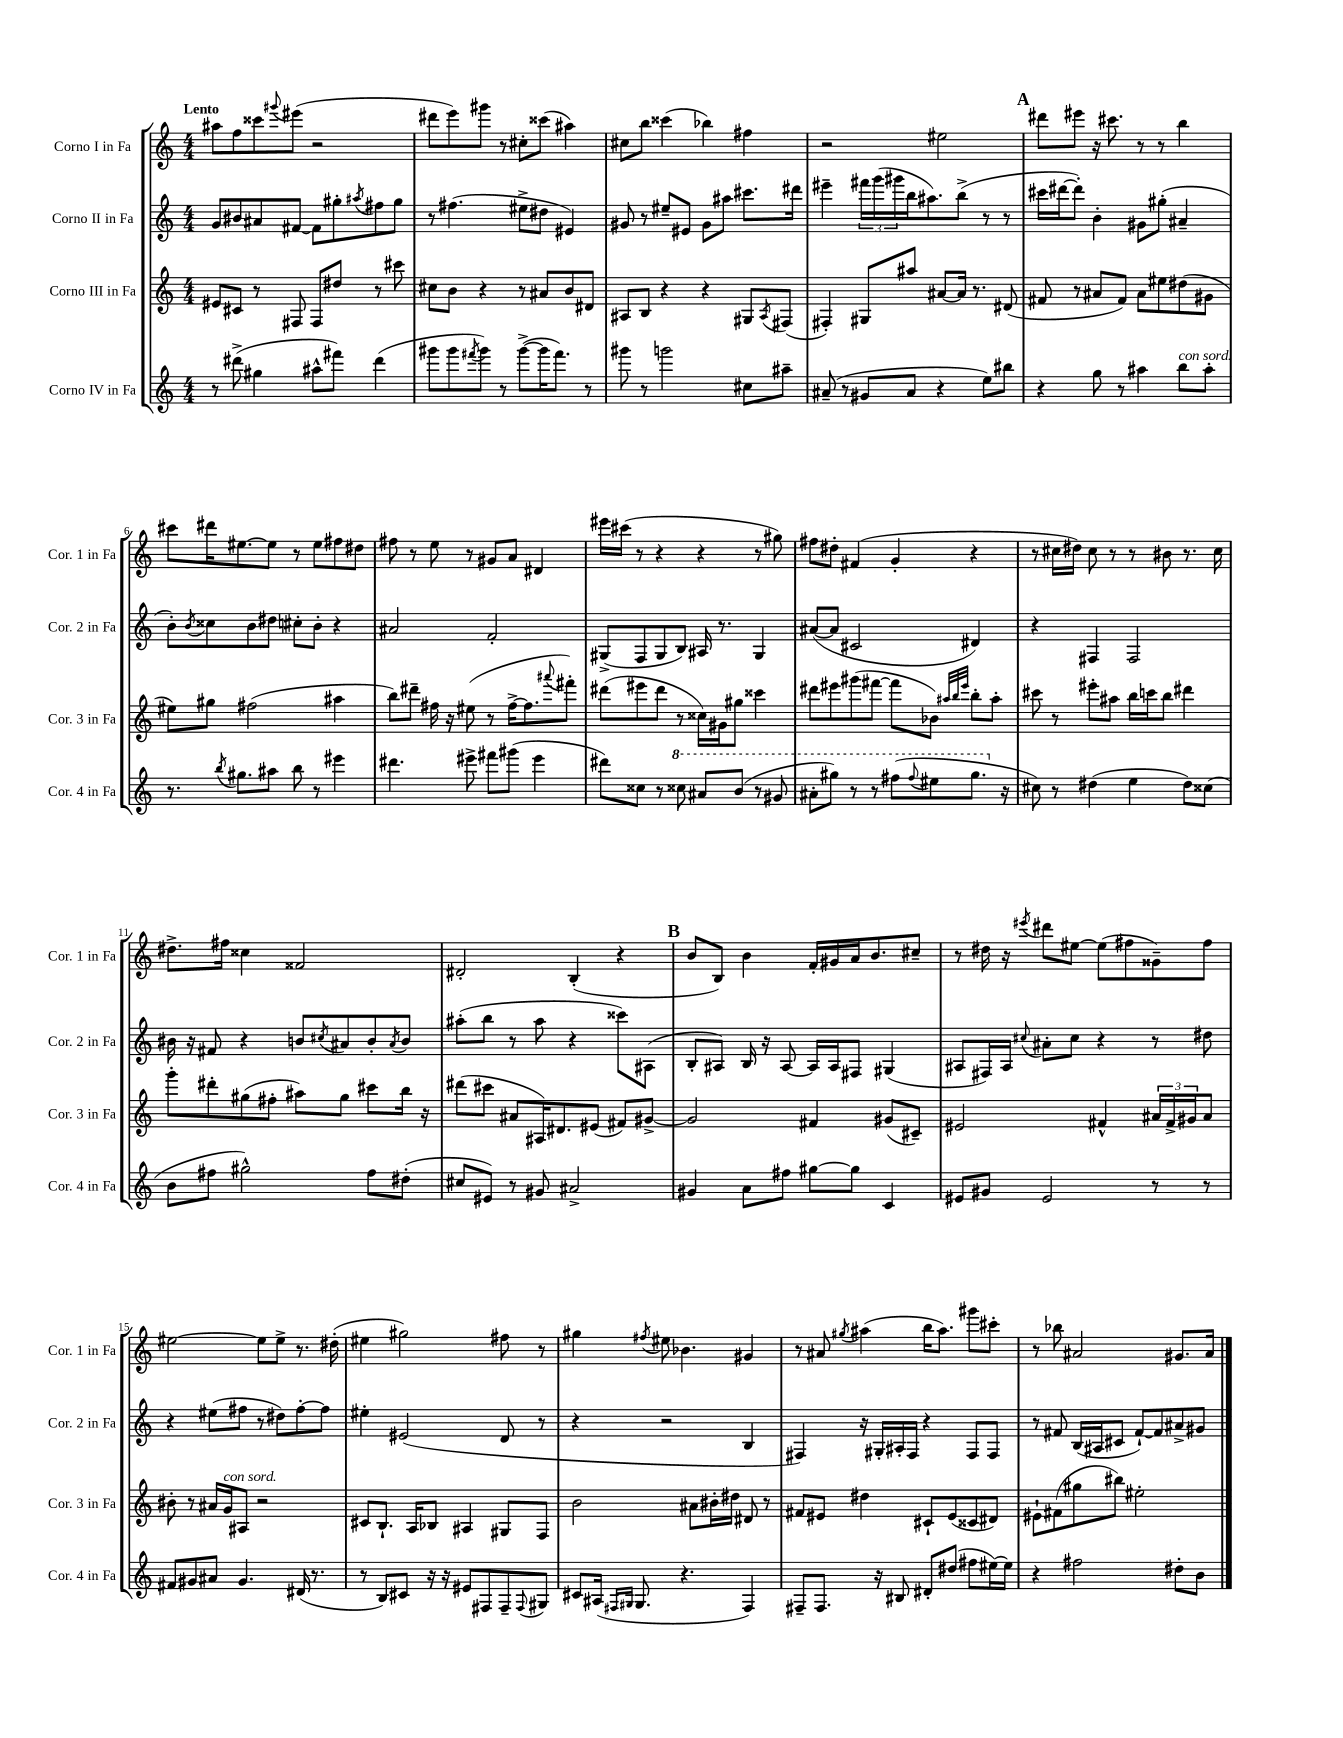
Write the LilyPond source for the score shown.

<<
\new StaffGroup <<
\new Staff = "s0" \with { instrumentName = "Corno I in Fa" shortInstrumentName = "Cor. 1 in Fa" } {
    \clef treble \key c \major \numericTimeSignature \time 4/4 \tempo "Lento"
    ais''8 f''8 cisis'''8 \appoggiatura { gis'''8 } eis'''8( r2 |
    dis'''8 e'''8) gis'''8 r8 cis''8-. cisis'''8( ais''4) |
    cis''8 b''8 cisis'''4( bes''4) fis''4 |
    r2 eis''2 |
    \mark \markup { \bold "A" } dis'''8 eis'''8 r16 cis'''8. r8 r8 b''4 |
    cis'''8 dis'''16 eis''8.~ eis''8 r8 eis''8 fis''8 dis''8 |
    fis''8 r8 e''8 r8 gis'8 a'8 dis'4 |
    eis'''16 cis'''16( r8 r4 r4 r8 gis''8) |
    fis''8 dis''8-. fis'4( g'4-. r4 |
    r8 cis''16 dis''16) cis''8 r8 r8 bis'8 r8. cis''16 |
    dis''8.-> fis''16 cisis''4 fisis'2 |
    dis'2-. b4-.( r4 |
    \mark \markup { \bold "B" } b'8 b8) b'4 f'16-. gis'16 a'16 b'8. cis''8-- |
    r8 dis''16 r16 \acciaccatura { eis'''8 } dis'''8 eis''8~ eis''8( fis''8 gisis'8--) fis''8 |
    eis''2~ eis''8 eis''8-> r8. dis''16-.( |
    eis''4 gis''2) fis''8 r8 |
    gis''4 \acciaccatura { fis''8 } eis''8 bes'4. gis'4 |
    r8 ais'8 \acciaccatura { gis''8 } ais''4( b''16 ais''8.) gis'''8 cis'''8-. |
    r8 bes''8 ais'2 gis'8. ais'16 \bar "|." |
}
\new Staff = "s1" \with { instrumentName = "Corno II in Fa" shortInstrumentName = "Cor. 2 in Fa" } {
    \clef treble \key c \major \numericTimeSignature \time 4/4
    g'8 bis'8 ais'8 fis'8~ fis'8 gis''8-. \acciaccatura { ais''8 } fis''8 gis''8 |
    r8 fis''4.( eis''8-> dis''8 eis'4) |
    gis'8 r8 eis''8-- eis'8 gis'8 ais''8 cis'''8. dis'''16 |
    eis'''4-- \tuplet 3/2 { fis'''16 g'''16( gis'''16 } b''16 ais''8.) b''8->( r8 r8 |
    \mark \markup { \bold "A" } cis'''16 dis'''16~ dis'''8-.) b'4-. gis'8 gis''8-.( ais'4-- |
    b'8-.) \acciaccatura { b'8 } cisis''8 b'8 dis''8 cis''8-. b'8-. r4 |
    ais'2 f'2-. |
    gis8->( f8 gis8 b8) ais16 r8. gis4 |
    ais'8~( ais'8 cis'2 dis'4) |
    r4 fis4 fis2 |
    bis'16 r16 fis'8 r4 b'8 \acciaccatura { cis''8 } ais'8 b'8-. \acciaccatura { ais'8 } b'8 |
    ais''8-.( b''8 r8 ais''8 r4 cisis'''8) ais8( |
    \mark \markup { \bold "B" } b8-. ais8) b16 r16 ais8~ ais16 ais16 fis8 gis4( |
    ais8 fis16) ais16 \appoggiatura { cis''8 } ais'8-. cis''8 r4 r8 dis''8 |
    r4 eis''8( fis''8 r8 dis''8) fis''8~-. fis''8 |
    eis''4-. eis'2( d'8 r8 |
    r4 r2 b4 |
    fis4) r16 gis16-. ais16-. fis16 r4 fis8 fis8 |
    r8 fis'8 b16( ais16 cis'8 fis'8~-!) fis'8 ais'8-> gis'8 \bar "|." |
}
\new Staff = "s2" \with { instrumentName = "Corno III in Fa" shortInstrumentName = "Cor. 3 in Fa" } {
    \clef treble \key c \major \numericTimeSignature \time 4/4
    eis'8 cis'8 r8 fis8 fis8 dis''8 r8 cis'''8 |
    cis''8 b'8 r4 r8 ais'8 b'8 dis'8 |
    ais8 b8 r4 r4 gis8 \acciaccatura { ais8 } fis8( |
    fis4-.) gis8 ais''8 ais'8~ ais'16 r8. dis'8( |
    \mark \markup { \bold "A" } fis'8 r8 ais'8 fis'8) ais'8 eis''8 dis''8( gis'8 |
    eis''8) gis''8 fis''2( ais''4 |
    b''8) dis'''8-- fis''16 r16 eis''8( r8 fis''16~-> fis''8. \appoggiatura { ais'''8 } fis'''8-.) |
    dis'''8( eis'''8 dis'''8 r8 cisis''16) gis'16 gis''8 cisis'''4 |
    dis'''8 eis'''8 gis'''8( fis'''8~ fis'''8 bes'8) \grace { ais''32 b''32 eis'''32 } b''8-. ais''8-. |
    cis'''8 r8 eis'''8-. ais''8 b''16 c'''16 b''8 dis'''4 |
    g'''8-. dis'''8-. gis''8( fis''8-. ais''8) gis''8 cis'''8 b''16 r16 |
    dis'''8( cis'''8 ais'8 ais16) dis'8. eis'8( fis'8) gis'8~-> |
    \mark \markup { \bold "B" } gis'2 fis'4 gis'8( cis'8--) |
    eis'2 fis'4-^ \tuplet 3/2 { ais'16 fis'16-> gis'16 } ais'8 |
    bis'8-. r8 ais'16 g'16^\markup { \italic "con sord." } ais8 r2 |
    cis'8 b8.-! a16 bes8 ais4 gis8 f8 |
    b'2 ais'8 bis'16-. dis''16 dis'8 r8 |
    fis'8 eis'8 dis''4 cis'8-! eis'8( cisis'8 dis'8) |
    eis'8-! fis'8( gis''8 bis''8) eis''2-. \bar "|." |
}
\new Staff = "s3" \with { instrumentName = "Corno IV in Fa" shortInstrumentName = "Cor. 4 in Fa" } {
    \clef treble \key c \major \numericTimeSignature \time 4/4
    r8 dis'''8->( gis''4 ais''8-^ fis'''8) dis'''4( |
    gis'''8 gis'''8 \acciaccatura { fis'''8 } gis'''8) r8 gis'''8~->( gis'''16 fis'''8.) r8 |
    gis'''8 r8 g'''2 cis''8 ais''8-- |
    ais'8--( r8 gis'8 ais'8 r4 e''8) bis''8 |
    \mark \markup { \bold "A" } r4 g''8 r8 ais''4 b''8^\markup { \italic "con sord." } ais''8-. |
    r8. \acciaccatura { b''8 } gis''8. ais''8 b''8 r8 eis'''4 |
    dis'''4. eis'''8-> fis'''8 gis'''8( eis'''4 |
    dis'''8) cisis''8 r8 \ottava #1 cisis'''8 ais''8 b''8( r8 gis''8 |
    ais''8-. gis'''8) r8 r8 fis'''8( \appoggiatura { fis'''8 } eis'''8 gis'''8. \ottava #0 r16 |
    cis''8) r8 dis''4( e''4 dis''8) cisis''8( |
    b'8 fis''8 gis''2-^) fis''8 dis''8-.( |
    cis''8 eis'8) r8 gis'8 ais'2-> |
    \mark \markup { \bold "B" } gis'4 a'8 fis''8 gis''8~ gis''8 c'4 |
    eis'8 gis'8 eis'2 r8 r8 |
    fis'8 gis'8 ais'8 gis'4. dis'16( r8. |
    r8 b8) cis'8 r16 r16 eis'8 fis8 fis8-- \appoggiatura { fis8 } gis8 |
    cis'8 ais16( \grace { fis16 gis16 } gis8. r4. fis4) |
    fis8-- fis8. r16 bis8 dis'8-. dis''8( fis''8 eis''16~) eis''16 |
    r4 fis''2 dis''8-. b'8 \bar "|." |
}
>>
>>
